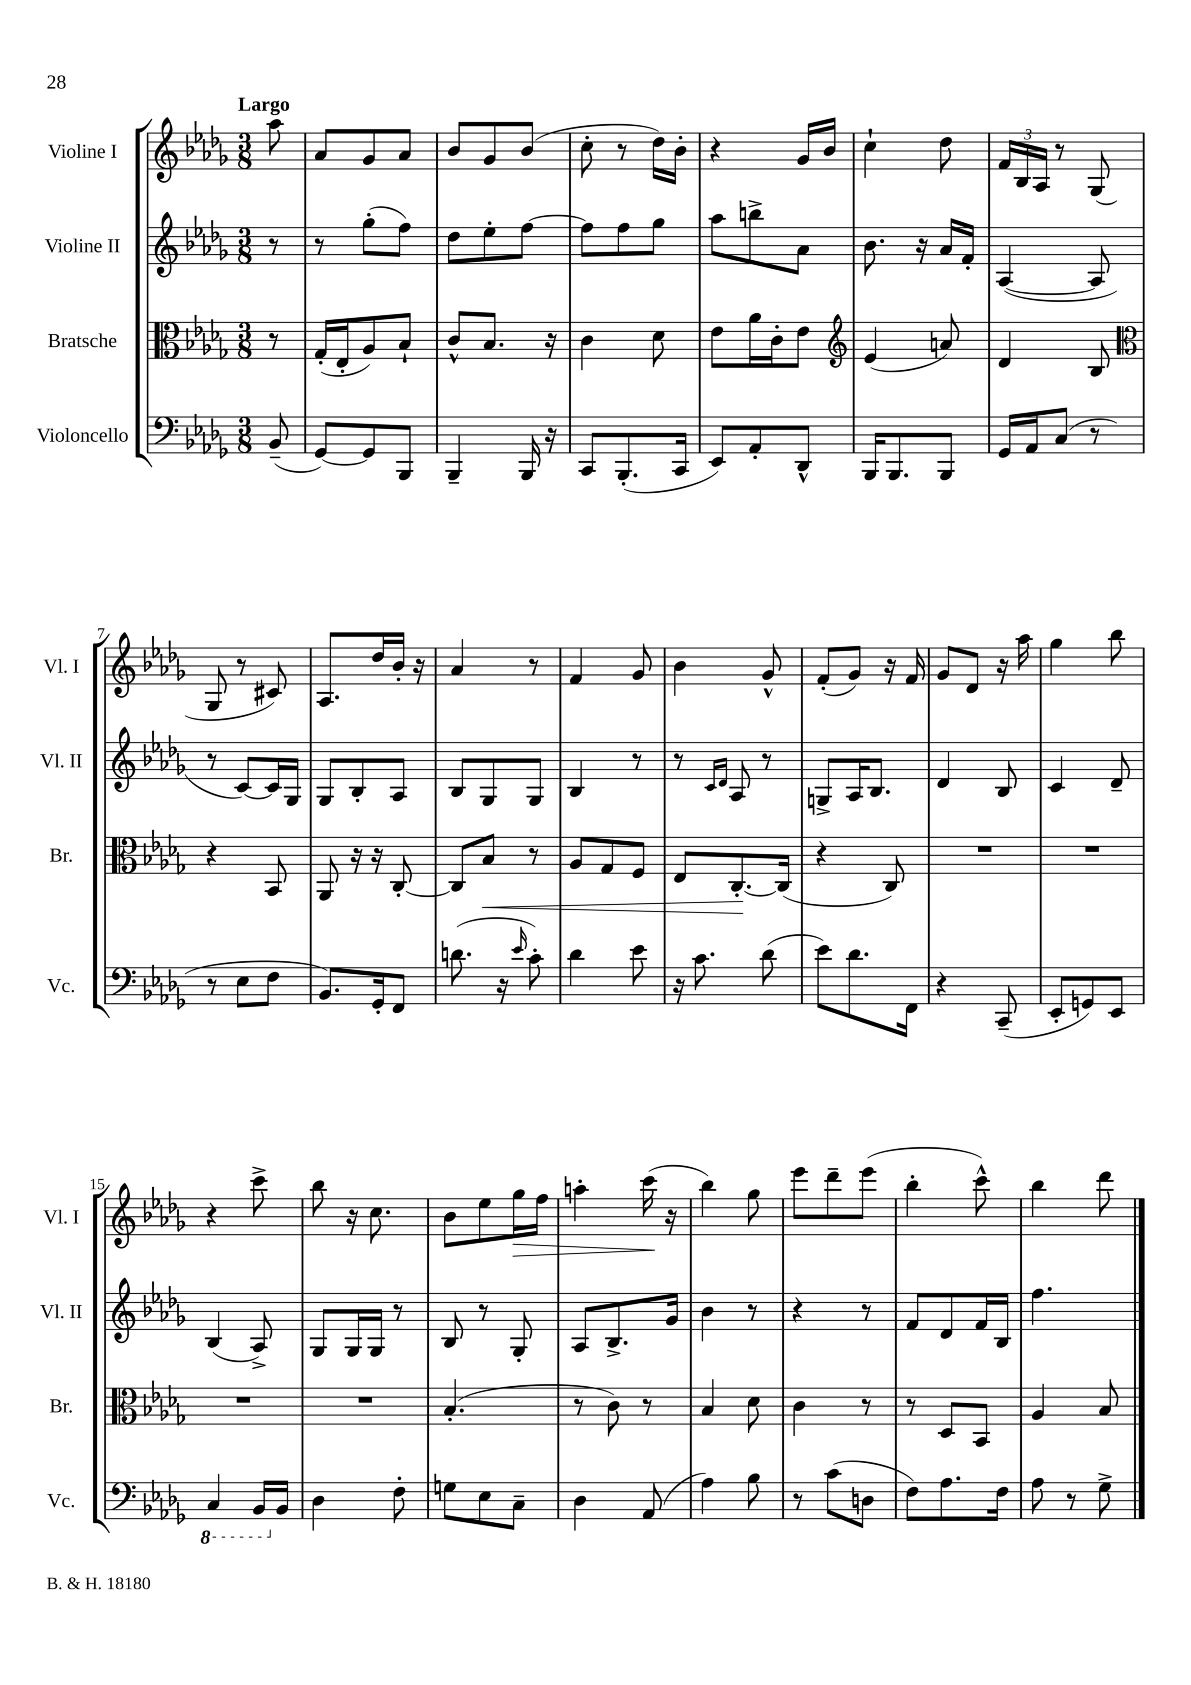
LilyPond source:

<<
\new StaffGroup <<
\new Staff = "s0" \with { instrumentName = "Violine I" shortInstrumentName = "Vl. I" } {
    \clef treble \key des \major \numericTimeSignature \time 3/8 \partial 8 \tempo "Largo"
    aes''8 |
    aes'8 ges'8 aes'8 |
    bes'8 ges'8 bes'8( |
    c''8-. r8 des''16) bes'16-. |
    r4 ges'16 bes'16 |
    c''4-! des''8 |
    \tuplet 3/2 { f'16 bes16 aes16 } r8 ges8( |
    ges8 r8 cis'8) |
    aes8. des''16 bes'16-. r16 |
    aes'4 r8 |
    f'4 ges'8 |
    bes'4 ges'8-^ |
    f'8-.( ges'8) r16 f'16 |
    ges'8 des'8 r16 aes''16 |
    ges''4 bes''8 |
    r4 c'''8-> |
    bes''8 r16 c''8. |
    bes'8 ees''8 ges''16\> f''16 |
    a''4-. c'''16\!( r16 |
    bes''4) ges''8 |
    ees'''8 des'''8-- ees'''8( |
    bes''4-. c'''8-^) |
    bes''4 des'''8 \bar "|." |
}
\new Staff = "s1" \with { instrumentName = "Violine II" shortInstrumentName = "Vl. II" } {
    \clef treble \key des \major \numericTimeSignature \time 3/8 \partial 8
    r8 |
    r8 ges''8-.( f''8) |
    des''8 ees''8-. f''8~ |
    f''8 f''8 ges''8 |
    aes''8 b''8-> aes'8 |
    bes'8. r16 aes'16 f'16-. |
    aes4~( aes8 |
    r8 c'8~) c'16 ges16 |
    ges8 bes8-. aes8 |
    bes8 ges8 ges8 |
    bes4 r8 |
    r8 \grace { c'16 des'16 } aes8 r8 |
    g8-> aes16 bes8. |
    des'4 bes8 |
    c'4 des'8-- |
    bes4( aes8->) |
    ges8 ges16 ges16 r8 |
    bes8 r8 ges8-. |
    aes8 bes8.-> ges'16 |
    bes'4 r8 |
    r4 r8 |
    f'8 des'8 f'16 bes16 |
    f''4. \bar "|." |
}
\new Staff = "s2" \with { instrumentName = "Bratsche" shortInstrumentName = "Br." } {
    \clef alto \key des \major \numericTimeSignature \time 3/8 \partial 8
    r8 |
    ges16-.( ees16-. aes8) bes8-! |
    c'8-^ bes8. r16 |
    c'4 des'8 |
    ees'8 aes'16 c'16-. ees'8 |
    \clef treble ees'4( a'8) |
    des'4 bes8 |
    \clef alto r4 bes,8 |
    aes,8 r16 r16 c8~-. |
    c8 bes8\< r8 |
    aes8 ges8 f8 |
    ees8 c8.~-.\! c16( |
    r4 c8) |
    R4. |
    R4. |
    R4. |
    R4. |
    bes4.-.( |
    r8 c'8) r8 |
    bes4 des'8 |
    c'4 r8 |
    r8 des8 bes,8 |
    aes4 bes8 \bar "|." |
}
\new Staff = "s3" \with { instrumentName = "Violoncello" shortInstrumentName = "Vc." } {
    \clef bass \key des \major \numericTimeSignature \time 3/8 \partial 8
    bes,8--( |
    ges,8~) ges,8 bes,,8 |
    bes,,4-- bes,,16 r16 |
    c,8 bes,,8.-.( c,16 |
    ees,8) aes,8-. des,8-^ |
    bes,,16 bes,,8. bes,,8 |
    ges,16 aes,16 c8( r8 |
    r8 ees8 f8 |
    bes,8.) ges,16-. f,8 |
    d'8.( r16 \grace { ees'16 } c'8-.) |
    des'4 ees'8 |
    r16 c'8. des'8( |
    ees'8) des'8. f,16 |
    r4 c,8--( |
    ees,8-. g,8) ees,8 |
    \ottava #-1 c,4 bes,,16 \ottava #0 bes,16 |
    des4 f8-. |
    g8 ees8 c8-- |
    des4 aes,8( |
    aes4) bes8 |
    r8 c'8( d8 |
    f8) aes8. f16 |
    aes8 r8 ges8-> \bar "|." |
}
>>
>>
